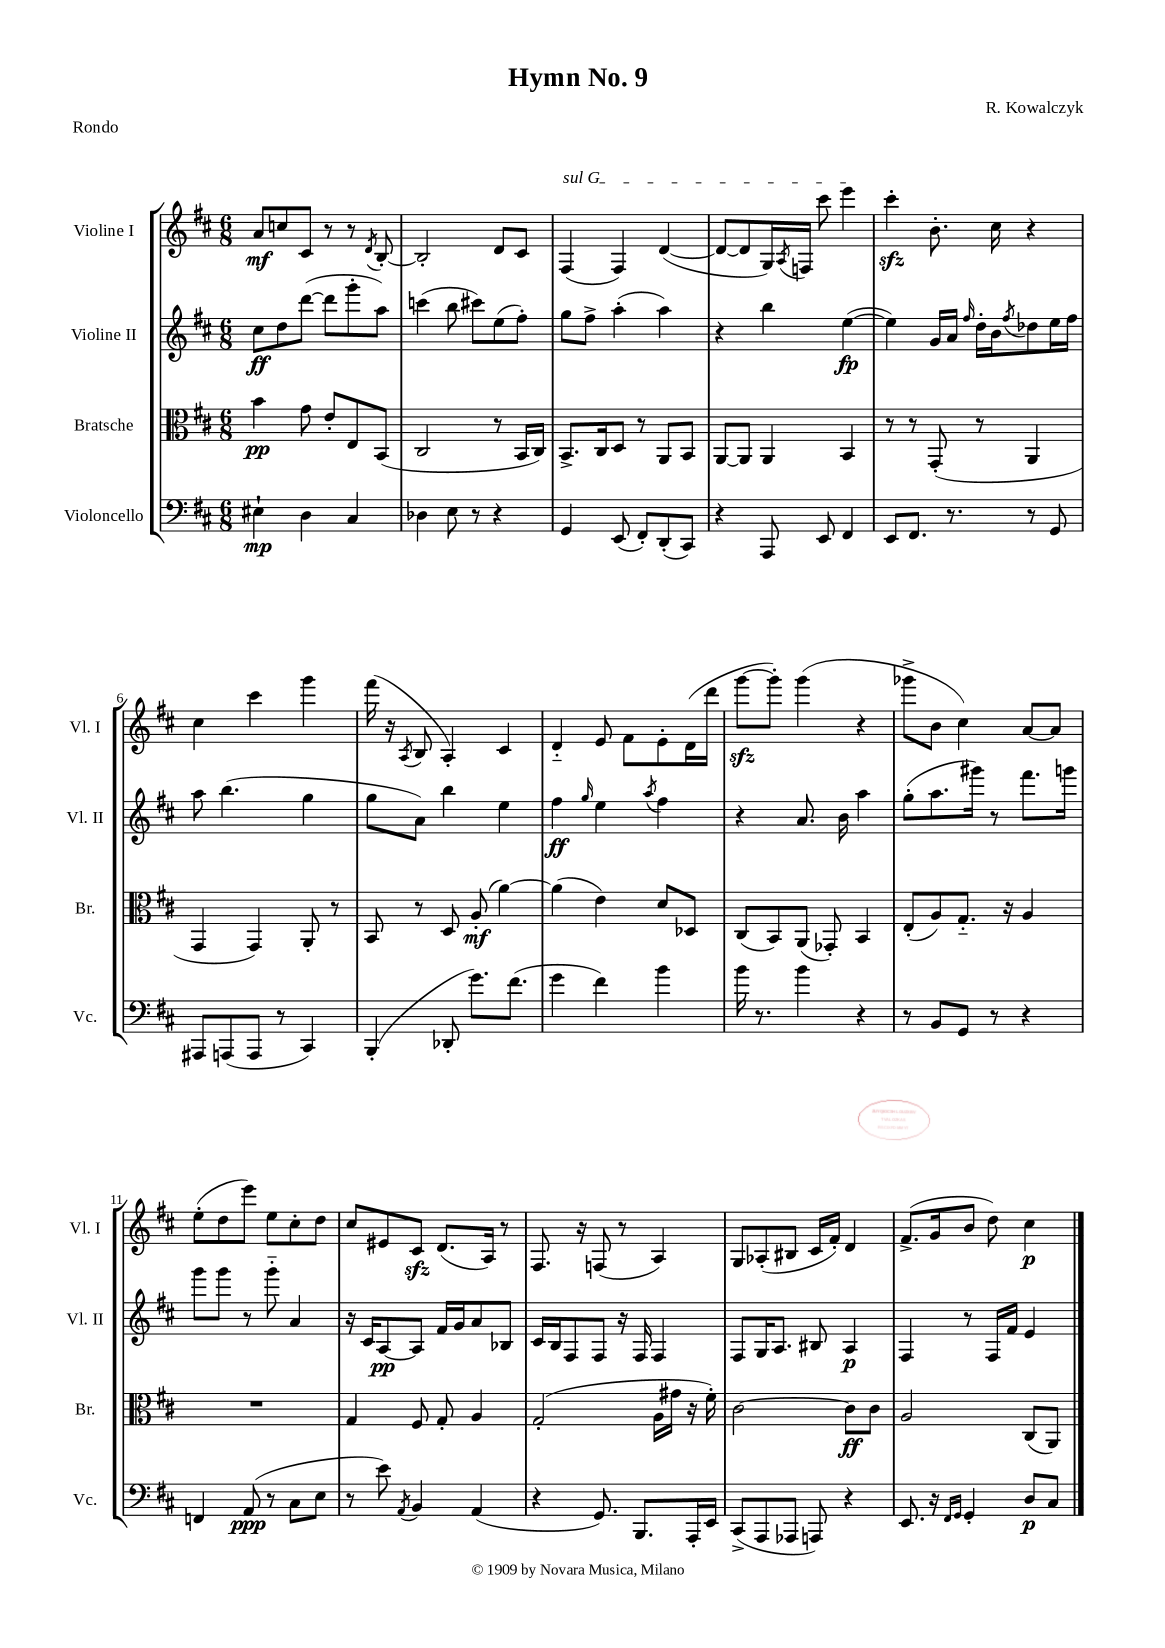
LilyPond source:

\header { title = "Hymn No. 9" composer = "R. Kowalczyk" piece = "Rondo" }
<<
\new StaffGroup <<
\new Staff = "s0" \with { instrumentName = "Violine I" shortInstrumentName = "Vl. I" } {
    \clef treble \key d \major \numericTimeSignature \time 6/8
    a'8\mf c''8 cis'8 r8 r8 \acciaccatura { d'8 } b8~-. |
    b2-. d'8 cis'8 |
    \once \override TextSpanner.bound-details.left.text = \markup { \italic "sul G" } fis4\startTextSpan( fis4) d'4~( |
    d'8~ d'8 g16) \acciaccatura { a8 } f16 cis'''8 e'''4\stopTextSpan |
    cis'''4-.\sfz b'8.-. cis''16 r4 |
    cis''4 cis'''4 g'''4 |
    fis'''16( r16 \acciaccatura { a8 } b8 a4-.) cis'4 |
    d'4-_ e'8 fis'8 e'8-. d'16( d'''16 |
    g'''8~\sfz g'''8-.) g'''4( r4 |
    ges'''8-> b'8 cis''4) a'8~ a'8 |
    e''8-.( d''8 e'''8) e''8 cis''8-. d''8 |
    cis''8 eis'8 cis'8\sfz d'8.( a16) r8 |
    fis8. r16 f8( r8 a4) |
    g8 aes8-.( bis8 cis'16 fis'16-.) d'4 |
    fis'8.->( g'16 b'8 d''8) cis''4\p \bar "|." |
}
\new Staff = "s1" \with { instrumentName = "Violine II" shortInstrumentName = "Vl. II" } {
    \clef treble \key d \major \numericTimeSignature \time 6/8
    cis''8\ff d''8 d'''8~( d'''8 g'''8-. a''8) |
    c'''4( b''8 cis'''8) e''8( fis''8-.) |
    g''8 fis''8-> a''4-.( a''4) |
    r4 b''4 e''4~\fp( |
    e''4) g'16 a'16 \grace { fis''16 } d''16-. b'16 \acciaccatura { fis''8 } des''8 e''16 fis''16 |
    a''8 b''4.( g''4 |
    g''8 a'8) b''4 e''4 |
    fis''4\ff \grace { g''16 } e''4 \acciaccatura { a''8 } fis''4 |
    r4 a'8. b'16 a''4 |
    g''8-.( a''8. gis'''16) r8 fis'''8. g'''16 |
    g'''8 g'''8 r8 g'''8-_ a'4 |
    r16 cis'16 a8~\pp a8 fis'16 g'16 a'8 bes8 |
    cis'16 b16 fis8 fis8 r16 fis16 fis4 |
    fis8 g16 a8. bis8 a4\p |
    fis4 r8 fis16 fis'16 e'4 \bar "|." |
}
\new Staff = "s2" \with { instrumentName = "Bratsche" shortInstrumentName = "Br." } {
    \clef alto \key d \major \numericTimeSignature \time 6/8
    b'4\pp g'8 e'8-. e8 b,8( |
    cis2 r8 b,16 cis16) |
    b,8.-> cis16 d8 r8 a,8 b,8 |
    a,8~ a,8 a,4 b,4 |
    r8 r8 g,8-.( r8 a,4 |
    g,4 g,4) a,8-. r8 |
    b,8 r8 d8 a8-.\mf( a'4~) |
    a'4( e'4) d'8 des8 |
    cis8( b,8) a,8( ges,8-.) b,4 |
    e8-.( a8) g8.-_ r16 a4 |
    R2. |
    g4 fis8 g8-. a4 |
    g2-.( a16 gis'16 r16 fis'16-.) |
    cis'2~ cis'8\ff cis'8 |
    a2 cis8( a,8) \bar "|." |
}
\new Staff = "s3" \with { instrumentName = "Violoncello" shortInstrumentName = "Vc." } {
    \clef bass \key d \major \numericTimeSignature \time 6/8
    eis4-!\mp d4 cis4 |
    des4 e8 r8 r4 |
    g,4 e,8( fis,8-.) d,8-.( cis,8) |
    r4 a,,8 e,8 fis,4 |
    e,8 fis,8. r8. r8 g,8 |
    ais,,8 a,,8( a,,8 r8 cis,4) |
    b,,4-.( des,8-. g'8.) fis'8.( |
    g'4 fis'4) b'4 |
    b'16 r8. b'4 r4 |
    r8 b,8 g,8 r8 r4 |
    f,4 a,8\ppp( r8 cis8 e8 |
    r8 e'8) \acciaccatura { a,8 } b,4 a,4( |
    r4 g,8.) b,,8. a,,16-. e,16 |
    cis,8->( a,,8 aes,,8 a,,8) r4 |
    e,8. r16 \grace { fis,16 g,16 } g,4-. d8\p cis8 \bar "|." |
}
>>
>>
